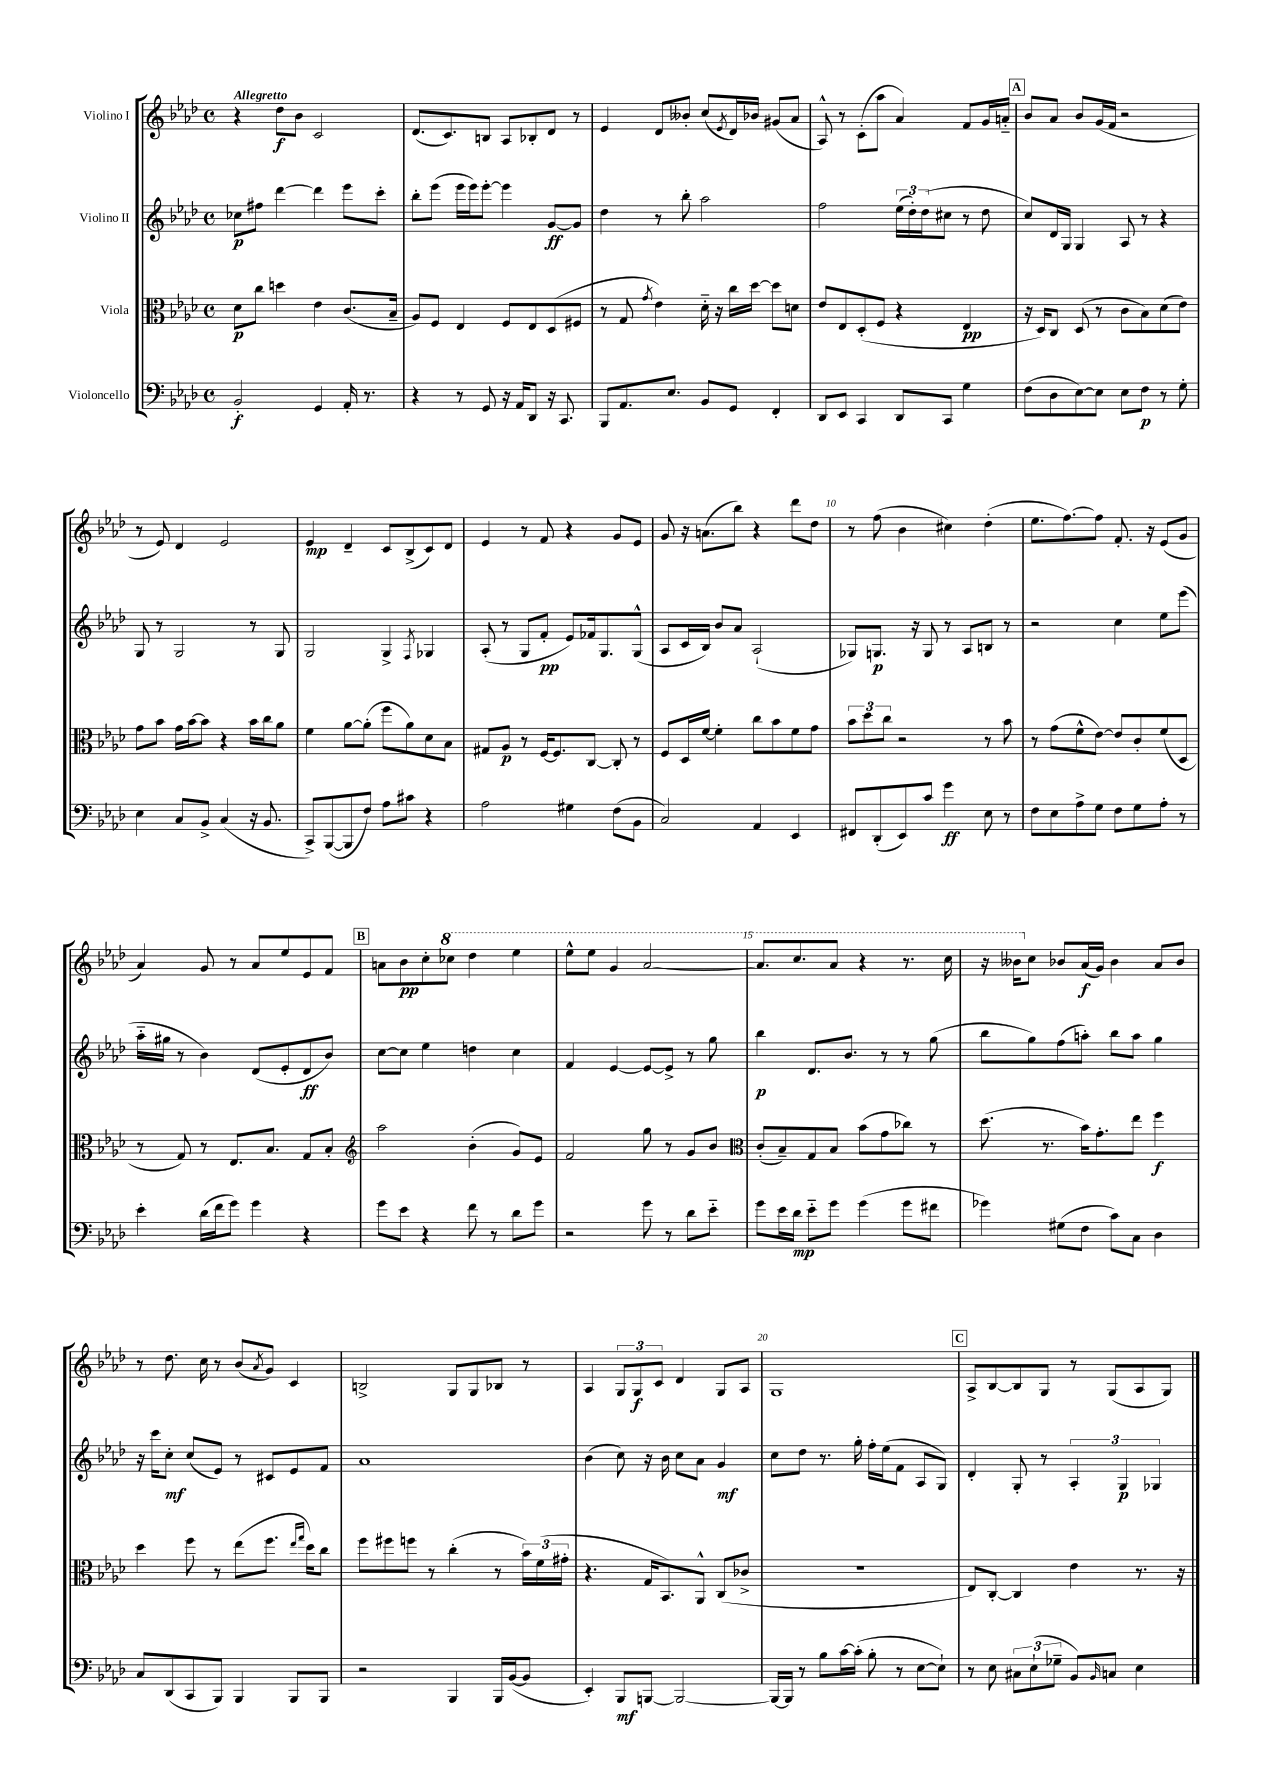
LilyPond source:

<<
\new StaffGroup <<
\new Staff = "s0" \with { instrumentName = "Violino I" } {
    \clef treble \key aes \major \defaultTimeSignature \time 4/4 \tempo "Allegretto"
    r4 des''8\f bes'8 c'2 |
    des'8.( c'8.) b8 aes8 bes8-. des'8 r8 |
    ees'4 des'8 beses'8-. c''8( \acciaccatura { ees'8 } des'16) bes'16 gis'8( aes'8 |
    aes8-^) r8 c'8-.( aes''8 aes'4) f'8 g'16 a'16-_ |
    \mark \markup { \box "A" } bes'8 aes'8 bes'8 g'16( f'16 r2 |
    r8 ees'8) des'4 ees'2 |
    ees'4\mp des'4-- c'8 bes8->( c'8) des'8 |
    ees'4 r8 f'8 r4 g'8 ees'8 |
    g'8 r16 a'8.( bes''8) r4 des'''8 des''8 |
    r8 f''8( bes'4 cis''4) des''4-.( |
    ees''8. f''8.~) f''8 f'8.-. r16 ees'8( g'8 |
    aes'4) g'8 r8 aes'8 ees''8 ees'8 f'8 |
    \mark \markup { \box "B" } a'8 bes'8\pp c''8-. \ottava #1 ces'''8 des'''4 ees'''4 |
    ees'''8-^ ees'''8 g''4 aes''2~ |
    aes''8. c'''8. aes''8 r4 r8. c'''16 |
    r16 beses''16 \ottava #0 c''8 bes'!8 aes'16\f( g'16) bes'4 aes'8 bes'8 |
    r8 des''8. c''16 r8 bes'8( \acciaccatura { aes'8 } g'8) c'4 |
    b2-> g8 g8 bes8 r8 |
    aes4 \tuplet 3/2 { g8 g8\f c'8 } des'4 g8 aes8 |
    g1 |
    \mark \markup { \box "C" } aes8-> bes8~ bes8 g8 r8 g8( aes8 g8) \bar "|." |
}
\new Staff = "s1" \with { instrumentName = "Violino II" } {
    \clef treble \key aes \major \defaultTimeSignature \time 4/4
    ces''8\p fis''8 des'''4~ des'''4 ees'''8 c'''8-. |
    bes''8-. ees'''8( ees'''16 ees'''16) ees'''8~-. ees'''4 g'8~\ff g'8 |
    des''4 r8 bes''8-. aes''2 |
    f''2 \tuplet 3/2 { ees''16( des''16-.) des''16( } cis''8 r8 des''8 |
    \mark \markup { \box "A" } c''8) des'16 g16 g4 aes8 r8 r4 |
    g8 r8 g2 r8 g8 |
    g2 g4-> \acciaccatura { f8 } ges4 |
    aes8-.( r8 g8 f'8-.\pp ees'8) fes'16 g8. g8-^( |
    aes8 c'16 bes16) bes'8 aes'8 aes2-!( |
    ges8) g8.\p r16 g8 r8 aes8 b8 r8 |
    r2 c''4 ees''8 ees'''8( |
    aes''16-_ gis''16 r8 bes'4) des'8( ees'8-. des'8\ff bes'8) |
    \mark \markup { \box "B" } c''8~ c''8 ees''4 d''4 c''4 |
    f'4 ees'4~ ees'8~ ees'8-> r8 g''8 |
    bes''4\p des'8. bes'8. r8 r8 g''8( |
    bes''8 g''8) f''8( a''8-.) bes''8 a''8 g''4 |
    r16 c'''16 c''8-.\mf c''8( ees'8) r8 cis'8 ees'8 f'8 |
    aes'1 |
    bes'4( c''8) r16 bes'16 c''8 aes'8 g'4\mf |
    c''8 des''8 r8. g''16-. f''16-. ees''16( f'8 aes8 g8) |
    \mark \markup { \box "C" } des'4-. g8-. r8 \tuplet 3/2 { aes4-. g4\p ges4 } \bar "|." |
}
\new Staff = "s2" \with { instrumentName = "Viola" } {
    \clef alto \key aes \major \defaultTimeSignature \time 4/4
    des'8\p c''8 d''4 ees'4 c'8.( bes16-- |
    aes8) f8 ees4 f8 ees8 des8( fis8 |
    r8 g8 \acciaccatura { g'8 } ees'4) des'16-_ r16 c''16 des''16~ des''8 d'8 |
    ees'8 ees8 des8-.( f8 r4 ees4\pp |
    \mark \markup { \box "A" } r16 des16) c8 des8( r8 c'8 bes8) des'8( ees'8) |
    g'8 bes'8 g'16 bes'16~ bes'8 r4 bes'16 c''16 aes'8 |
    f'4 aes'8~ aes'8-.( f''8 aes'8) des'8 bes8 |
    gis8 aes8\p r8 f16~ f8. c8~ c8-. r8 |
    f8 des16 f'16~ f'4-. c''8 bes'8 f'8 g'8 |
    \tuplet 3/2 { bes'8 des''8 c''8 } r2 r8 bes'8 |
    r8 g'8( f'8-^ ees'8~) ees'8 c'8-. f'8( des8 |
    r8 g8) r8 ees8. bes8. g8 bes8-. |
    \mark \markup { \box "B" } \clef treble aes''2 bes'4-.( g'8) ees'8 |
    f'2 g''8 r8 g'8 bes'8 |
    \clef alto c'8-.( bes8--) g8 bes8 bes'8( g'8 ces''8) r8 |
    des''8.( r8. bes'16) g'8.-. ees''8 f''4\f |
    des''4 f''8 r8 ees''8( f''8. \grace { ees''16 g''16 } des''16) c''8 |
    f''8 fis''8 f''8 r8 c''4-.( r8 \tuplet 3/2 { bes'16) f'16( gis'16-. } |
    r4. g16 bes,8.) aes,8-^ c8( ces'8-> |
    R1 |
    \mark \markup { \box "C" } ees8) c8~-. c4 ees'4 r8. r16 \bar "|." |
}
\new Staff = "s3" \with { instrumentName = "Violoncello" } {
    \clef bass \key aes \major \defaultTimeSignature \time 4/4
    bes,2-.\f g,4 aes,16-. r8. |
    r4 r8 g,8 r16 aes,16 des,8 r16 c,8. |
    bes,,8 aes,8. ees8. bes,8 g,8 f,4-. |
    des,8 ees,8 c,4 des,8 c,8 g4 |
    \mark \markup { \box "A" } f8( des8 ees8~) ees8 ees8 f8\p r8 g8-. |
    ees4 c8 bes,8-> c4( r16 bes,8. |
    c,8->) bes,,8~( bes,,8 f8) aes8 cis'8 r4 |
    aes2 gis4 f8( bes,8 |
    c2) aes,4 ees,4 |
    fis,8 des,8-.( ees,8) c'8 g'4\ff ees8 r8 |
    f8 ees8 aes8-> g8 f8 g8 aes8-. r8 |
    ees'4-. des'16( f'16 g'8) g'4 r4 |
    \mark \markup { \box "B" } g'8 ees'8 r4 f'8 r8 des'8 g'8 |
    r2 g'8 r8 des'8 ees'8-_ |
    g'8 ees'16 des'16\mp ees'8-_ g'8 g'4( g'8 fis'8 |
    ges'4) gis8( f8 c'8) c8 des4 |
    c8 des,8( c,8 bes,,8) bes,,4 bes,,8 bes,,8 |
    r2 bes,,4 bes,,16 bes,16~( bes,8 |
    ees,4-.) bes,,8\mf b,,8~ b,,2~ |
    b,,16~ b,,16 r8 bes8 c'16~ c'16-.( bes8-. r8 ees8~ ees8-!) |
    \mark \markup { \box "C" } r8 ees8 \tuplet 3/2 { cis8 ees8-!( ges8-- } bes,8) \grace { bes,16 } c8 ees4 \bar "|." |
}
>>
>>
\layout { \context { \Score \override BarNumber.break-visibility = ##(#f #t #t) barNumberVisibility = #(every-nth-bar-number-visible 5) } }
